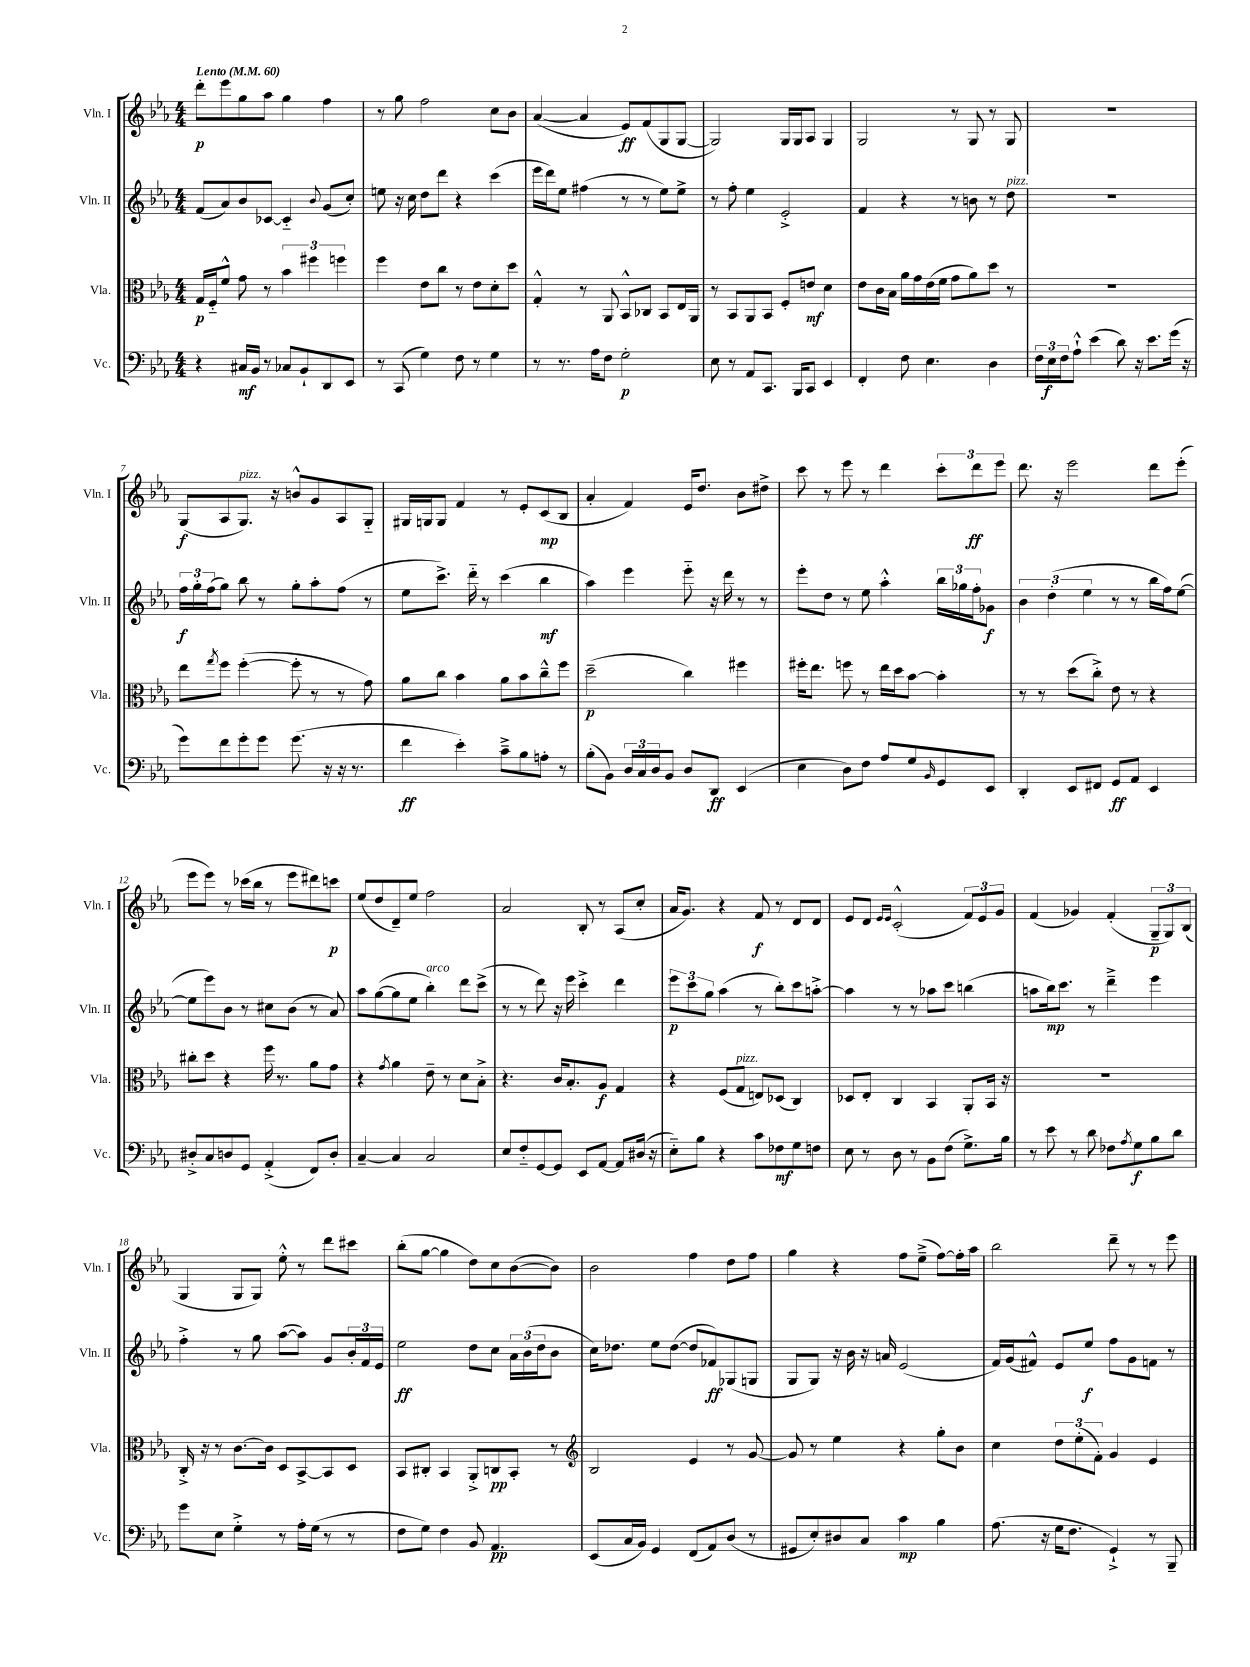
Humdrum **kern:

**kern	**dynam	**kern	**dynam	**kern	**dynam	**kern	**dynam
*part4	*part4	*part3	*part3	*part2	*part2	*part1	*part1
*staff4	*staff4	*staff3	*staff3	*staff2	*staff2	*staff1	*staff1
*I"Vc.	*	*I"Vla.	*	*I"Vln. II	*	*I"Vln. I	*
*I'Vc.	*	*I'Vla.	*	*I'Vln. II	*	*I'Vln. I	*
*clefF4	*	*clefC3	*	*clefG2	*	*clefG2	*
*k[b-e-a-]	*	*k[b-e-a-]	*	*k[b-e-a-]	*	*k[b-e-a-]	*
*M4/4	*	*M4/4	*	*M4/4	*	*M4/4	*
*MM60	*	*MM60	*	*MM60	*	*MM60	*
=1	=1	=1	=1	=1	=1	=1	=1
!	!	!	!	!	!	!LO:TX:a:B:t=Lento	!
4r	.	16G/LL	p	(8f/L	.	8ddd'\L	p
.	.	16F/J	.	.	.	.	.
.	.	8f^^/J	.	8a-/)	.	8eee-\	.
16C#X/LL	mf	8g\	.	8b-/	.	8gg\	.
16BB-/JJ	.	.	.	.	.	.	.
8r	.	8r	.	[8c-X/J	.	8aa-\J	.
8C-X/L	.	6b-\	.	4c-/]	.	4gg\	.
8BB-`/	.	.	.	.	.	.	.
.	.	6ff#X\	.	.	.	.	.
.	.	.	.	8qqb-/	.	.	.
8DD/	.	.	.	(8g/L	.	4ff\	.
.	.	6ffn\	.	.	.	.	.
8EE-/J	.	.	.	8cc'/J)	.	.	.
=2	=2	=2	=2	=2	=2	=2	=2
8r	.	4ff\	.	8een\	.	8r	.
(8CC/	.	.	.	16r	.	8gg\	.
.	.	.	.	16cc\	.	.	.
4G\)	.	8e-\L	.	8dd\L	.	2ff\	.
.	.	8cc\J	.	8ddd\J	.	.	.
8F\	.	8r	.	4r	.	.	.
8r	.	8e-\L	.	.	.	.	.
4G\	.	8d'\	.	(4ccc\	.	8cc\L	.
.	.	8dd\J	.	.	.	8b-\J	.
=3	=3	=3	=3	=3	=3	=3	=3
8r	.	4G'^^/	.	16eee-\LL	.	([4a-/	.
.	.	.	.	16ddd\J)	.	.	.
8.r	.	.	.	8ee-\J	.	.	.
.	.	8r	.	(4ff#X\	.	4a-/]	.
16A-\KL	.	.	.	.	.	.	.
8F\J	.	8AA-/	.	.	.	.	.
2G'\	p	8BB-^^/L	.	8r	.	8e-/L)	ff
.	.	8C-X/J	.	8r	.	(8f/	.
.	.	8BB-/L	.	8ee-\L)	.	8G/	.
.	.	16E-/L	.	8ee-^\J	.	[8G/J	.
.	.	16AA-/JJ	.	.	.	.	.
=4	=4	=4	=4	=4	=4	=4	=4
8E-\	.	8r	.	8r	.	2G/])	.
8r	.	8BB-/L	.	8ff'\	.	.	.
8AA-/L	.	8AA-/	.	4ee-\	.	.	.
8.CC/J	.	8BB-/J	.	.	.	.	.
.	.	8F'/L	.	2e-'^/	.	16G/LL	.
16BBB-/KL	.	.	.	.	.	16G/J	.
8CC/J	.	8en/J	mf	.	.	8A-/J	.
4EE-/	.	4d\	.	.	.	4G/	.
=5	=5	=5	=5	=5	=5	=5	=5
4FF'/	.	8e-\L	.	4f/	.	2G/	.
.	.	16c\L	.	.	.	.	.
.	.	16B-\JJ	.	.	.	.	.
8F\	.	16a-\LL	.	4r	.	.	.
.	.	16g\	.	.	.	.	.
4.E-\	.	(16e-\	.	.	.	.	.
.	.	16f\JJ	.	.	.	.	.
.	.	8g\L	.	8r	.	8r	.
.	.	8a-\)	.	8bn\	.	8G/	.
4D\	.	8dd\J	.	8r	.	8r	.
!	!	!	!	!LO:TX:a:i:t=pizz.	!	!	!
.	.	8r	.	8dd\	.	8G/	.
=6	=6	=6	=6	=6	=6	=6	=6
24F\LL	.	1r	.	1r	.	1r	.
24E-\	f	.	.	.	.	.	.
24F\J	.	.	.	.	.	.	.
8A-`^^\J	.	.	.	.	.	.	.
(4e-\	.	.	.	.	.	.	.
8d\)	.	.	.	.	.	.	.
16r	.	.	.	.	.	.	.
8.e-\L	.	.	.	.	.	.	.
(16g\Jk	.	.	.	.	.	.	.
16r	.	.	.	.	.	.	.
!!LO:LB:g=z
=7	=7	=7	=7	=7	=7	=7	=7
8g\L)	.	8ee-\L	.	24ff\LL	f	(8G/L	f
.	.	.	.	24gg'\	.	.	.
.	.	.	.	(24ff\J	.	.	.
.	.	8qgg/	.	.	.	.	.
8f\	.	8ff\J	.	8gg\J)	.	8A-/	.
!	!	!	!	!	!	!LO:TX:a:i:t=pizz.	!
8g'\	.	([4ff'\	.	8bb-\	.	8.G/J)	.
8g\J	.	.	.	8r	.	.	.
.	.	.	.	.	.	16r	.
(8.g\	.	8ff'\]	.	8gg'\L	.	8bn^^/L	.
.	.	8r	.	8aa-'\	.	8g/	.
16r	.	.	.	.	.	.	.
16r	.	8r	.	(8ff\J	.	8A-/	.
8.r	.	.	.	.	.	.	.
.	.	8g\)	.	8r	.	8G/J	.
=8	=8	=8	=8	=8	=8	=8	=8
4f\	ff	8a-\L	.	8ee-\L	.	16G#X/LL	.
.	.	.	.	.	.	16Gn/J	.
.	.	8cc\J	.	8.ccc^\J)	.	8G/J	.
4e-'\)	.	4b-\	.	.	.	4f/	.
.	.	.	.	16ddd\	.	.	.
.	.	.	.	8r	.	.	.
8c~^\L	.	8a-\L	.	(4ccc\	.	8r	.
8B-\	.	8b-\	.	.	.	8e-'/L	.
8An'\J	.	8cc~^^\	.	4bb-\	mf	(8c/	mp
8r	.	8ff\J	.	.	.	8B-/J	.
=9	=9	=9	=9	=9	=9	=9	=9
(8B-'\L	.	(2dd~\	p	4aa-\)	.	4a-'/	.
8BB-\J)	.	.	.	.	.	.	.
24D/LL	.	.	.	4eee-\	.	4f/)	.
24C/	.	.	.	.	.	.	.
24D/J	.	.	.	.	.	.	.
8BB-/J	.	.	.	.	.	.	.
8D/L	.	4cc\)	.	8eee-\	.	16e-/KL	.
.	.	.	.	.	.	8.dd/J	.
8DD/J	ff	.	.	16r	.	.	.
.	.	.	.	16ddd\	.	.	.
(4EE-/	.	4ff#X\	.	8r	.	8b-\L	.
.	.	.	.	8r	.	8dd#X^\J	.
=10	=10	=10	=10	=10	=10	=10	=10
4E-\	.	16ff#X'\KL	.	8eee-'\L	.	8ccc\	.
.	.	8.ee-\J	.	.	.	.	.
.	.	.	.	8dd\J	.	8r	.
8D\L)	.	8ffn\	.	8r	.	8eee-\	.
8F\J	.	8r	.	8ee-\	.	8r	.
8A-/L	.	16ee-\LL	.	4aa-'^^\	.	4ddd\	.
.	.	16dd\J	.	.	.	.	.
8G/	.	[8b-\J	.	.	.	.	.
16qqBB-/	.	.	.	.	.	.	.
8GG/	.	4b-'\]	.	24bb-\LL	.	12ccc'\L	.
.	.	.	.	24gg-X\	.	.	.
.	.	.	.	24ff'\J	.	12ddd\	ff
8EE-/J	.	.	.	8g-X\J	f	.	.
.	.	.	.	.	.	12eee-\J	.
=11	=11	=11	=11	=11	=11	=11	=11
4DD'/	.	8r	.	6b-\	.	8.ddd\	.
.	.	8r	.	.	.	.	.
.	.	.	.	(6dd'\	.	.	.
.	.	.	.	.	.	16r	.
8EE-/L	.	(8dd\L	.	.	.	2eee-\	.
.	.	.	.	6ee-\	.	.	.
8FF#X/J	.	8cc'^\J)	.	.	.	.	.
8GG/L	ff	8e-\	.	8r	.	.	.
8AA-/J	.	8r	.	8r	.	.	.
4EE-/	.	4r	.	16bb-\LL	.	8ddd\L	.
.	.	.	.	16ff\J)	.	.	.
.	.	.	.	([8ee-\J	.	(8eee-'\J	.
!!LO:LB:g=z
=12	=12	=12	=12	=12	=12	=12	=12
8D#X'^/L	.	8cc#X'\L	.	8ee-\L]	.	8eee-\L	.
8C/	.	8dd\J	.	8eee-\)	.	8eee-\J)	.
8Dn/	.	4r	.	8b-\J	.	8r	.
8GG/J	.	.	.	8r	.	(16ccc-X\LL	.
.	.	.	.	.	.	16bb-\JJ	.
(4AA-'^/	.	16ff\	.	8cc#X\L	.	8r	.
.	.	8.r	.	.	.	.	.
.	.	.	.	(8b-\J	.	8eee-\L	.
8FF/L)	.	8a-\L	.	8r	.	8ddd#X\)	.
8D'/J	.	8g\J	.	8a-/)	.	8cccn\J	p
=13	=13	=13	=13	=13	=13	=13	=13
[4C~/	.	4r	.	8aa-\L	.	(8ee-/L	.
.	.	.	.	([8gg\	.	8dd/	.
.	.	8qg/	.	.	.	.	.
4C/]	.	4a-\	.	8gg\]	.	8d~/)	.
.	.	.	.	8ee-\J	.	8ee-/J	.
!	!	!	!	!LO:TX:a:i:t=arco	!	!	!
2C/	.	8e-~\	.	4bb-'\)	.	2ff\	.
.	.	8r	.	.	.	.	.
.	.	8d\L	.	8ddd\L	.	.	.
.	.	8B-'^\J	.	(8ccc^\J	.	.	.
=14	=14	=14	=14	=14	=14	=14	=14
8E-/L	.	4.r	.	8r	.	2a-/	.
8F/	.	.	.	8r	.	.	.
[8GG/	.	.	.	8ddd\)	.	.	.
8GG/J]	.	16c/KL	.	16r	.	.	.
.	.	8.B-'/	.	16eee-\	.	.	.
8EE-/L	.	.	.	4ccc'^\	.	8B-'/	.
[8AA-/J	.	8A-/J	f	.	.	8r	.
8AA-/L]	.	4G/	.	4ddd\	.	(8A-/L	.
(16D#X/Jk	.	.	.	.	.	8cc'/J	.
16r	.	.	.	.	.	.	.
=15	=15	=15	=15	=15	=15	=15	=15
8E-\L)	.	4r	.	12eee-\L	p	16a-/KL	.
.	.	.	.	.	.	8.g/J)	.
.	.	.	.	12ccc\	.	.	.
8B-\J	.	.	.	.	.	.	.
.	.	.	.	12gg\J	.	.	.
4r	.	(8F/L	.	(4aa-\	.	4r	.
!	!	!LO:TX:a:i:t=pizz.	!	!	!	!	!
.	.	8G/J	.	.	.	.	.
8c\L	.	8En/L)	.	8r	.	8f/	f
8F-X\	mf	(8D-X/J	.	8bb-'\L)	.	8r	.
8G\	.	4C/)	.	8ccc\	.	8d/L	.
8Fn\J	.	.	.	[8aan'^\J	.	8d/J	.
=16	=16	=16	=16	=16	=16	=16	=16
8E-\	.	8D-X/L	.	4aa\]	.	8e-/L	.
8r	.	8E-'/J	.	.	.	8d/J	.
.	.	.	.	.	.	16qqe-/LL	.
.	.	.	.	.	.	16qqe-/JJ	.
8D\	.	4C/	.	8r	.	(2c'^^/	.
8r	.	.	.	8r	.	.	.
8BB-\L	.	4BB-/	.	8aa-X\L	.	.	.
(8F\J	.	.	.	8ccc\J	.	.	.
8.G^\L)	.	8AA-'/L	.	(4bbn\	.	12f/L)	.
.	.	.	.	.	.	12e-/	.
.	.	16BB-/Jk	.	.	.	.	.
.	.	.	.	.	.	12g/J	.
16B-\Jk	.	16r	.	.	.	.	.
=17	=17	=17	=17	=17	=17	=17	=17
8r	.	1r	.	8aan\L	.	(4f/	.
8e-\	.	.	.	16bb-\k)	mp	.	.
.	.	.	.	8.ccc\J	.	.	.
8r	.	.	.	.	.	4g-X/)	.
8d\	.	.	.	8r	.	.	.
8F-X\L	.	.	.	4ddd~^\	.	(4f'/	.
8qA-/	.	.	.	.	.	.	.
8G\	f	.	.	.	.	.	.
8B-\	.	.	.	4eee-\	.	12G~/L	p
.	.	.	.	.	.	12G/)	.
8d\J	.	.	.	.	.	.	.
.	.	.	.	.	.	(12B-/J	.
!!LO:LB:g=z
=18	=18	=18	=18	=18	=18	=18	=18
8g\L	.	16C'^/	.	4ff'^\	.	4G/	.
.	.	16r	.	.	.	.	.
8E-\J	.	8r	.	.	.	.	.
4G'^\	.	[8.c\L	.	8r	.	8G/L	.
.	.	.	.	8gg\	.	8G/J)	.
.	.	16c\Jk]	.	.	.	.	.
8r	.	8D/L	.	([8aa-\L	.	8ee-'^^\	.
16A-'\LL	.	[8BB-^/	.	8aa-\J])	.	8r	.
(16G\JJ	.	.	.	.	.	.	.
8r	.	8BB-/]	.	8g/L	.	8ddd\L	.
8r	.	8D/J	.	24b-'/L	.	8ccc#X\J	.
.	.	.	.	24f/	.	.	.
.	.	.	.	24e-/JJ	.	.	.
=19	=19	=19	=19	=19	=19	=19	=19
8F\L	.	8BB-/L	.	2ee-\	ff	(8bb-'\L	.
8G\J)	.	8C#X'/J	.	.	.	[8gg\J	.
4F\	.	4BB-/	.	.	.	4gg\]	.
8BB-/	.	8AA-'^/L	.	8dd\L	.	8dd\L)	.
4.AA-/	pp	8Cn/	pp	8cc\J	.	8cc\	.
.	.	8BB-'/J	.	24a-\LL	.	([8b-\	.
.	.	.	.	(24b-\	.	.	.
.	.	.	.	24dd\J	.	.	.
.	.	8r	.	8b-\J	.	8b-\J])	.
=20	=20	=20	=20	=20	=20	=20	=20
*	*	*clefG2	*	*	*	*	*
(8EE-/L	.	2B-/	.	16cc\KL)	.	2b-\	.
.	.	.	.	8.dd-X\J	.	.	.
16C/L	.	.	.	.	.	.	.
16BB-/JJ)	.	.	.	.	.	.	.
4GG/	.	.	.	8ee-\L	.	.	.
.	.	.	.	([8dd-\J	.	.	.
(8FF/L	.	4e-/	.	8dd-/L]	.	4ff\	.
8AA-/)	.	.	.	8f-X/)	ff	.	.
(8D/J	.	8r	.	(8G-X/	.	8dd\L	.
8r	.	[8g/	.	8Gn/J	.	8ff\J	.
=21	=21	=21	=21	=21	=21	=21	=21
8GG#X/L	.	8g/]	.	8G/L	.	4gg\	.
8E-'/)	.	8r	.	8G/J)	.	.	.
8D#X/	.	4ee-\	.	16r	.	4r	.
.	.	.	.	16b-\	.	.	.
8C/J	.	.	.	16r	.	.	.
.	.	.	.	16an/	.	.	.
4c\	mp	4r	.	(2e-/	.	8ff\L	.
.	.	.	.	.	.	(8ee-~^\J	.
4B-\	.	8gg'\L	.	.	.	[8ff\L)	.
.	.	8b-\J	.	.	.	16ff'\L]	.
.	.	.	.	.	.	16aa-\JJ	.
=22	=22	=22	=22	=22	=22	=22	=22
(8.A-\	.	4cc\	.	16f/LL)	.	2bb-\	.
.	.	.	.	(16g/J	.	.	.
.	.	.	.	8f#X^^/J)	.	.	.
16r	.	.	.	.	.	.	.
16G\KL	.	12dd\L	.	8e-/L	.	.	.
8.F\J	.	.	.	.	.	.	.
.	.	(12ee-'\	.	.	.	.	.
.	.	.	.	8ee-/J	f	.	.
.	.	12f'\J)	.	.	.	.	.
4GG`^/)	.	4g/	.	8ff\L	.	8ddd~\	.
.	.	.	.	8g\	.	8r	.
8r	.	4e-/	.	8fn\J	.	8r	.
8BBB-~/	.	.	.	8r	.	8eee-\	.
==	==	==	==	==	==	==	==
*-	*-	*-	*-	*-	*-	*-	*-
